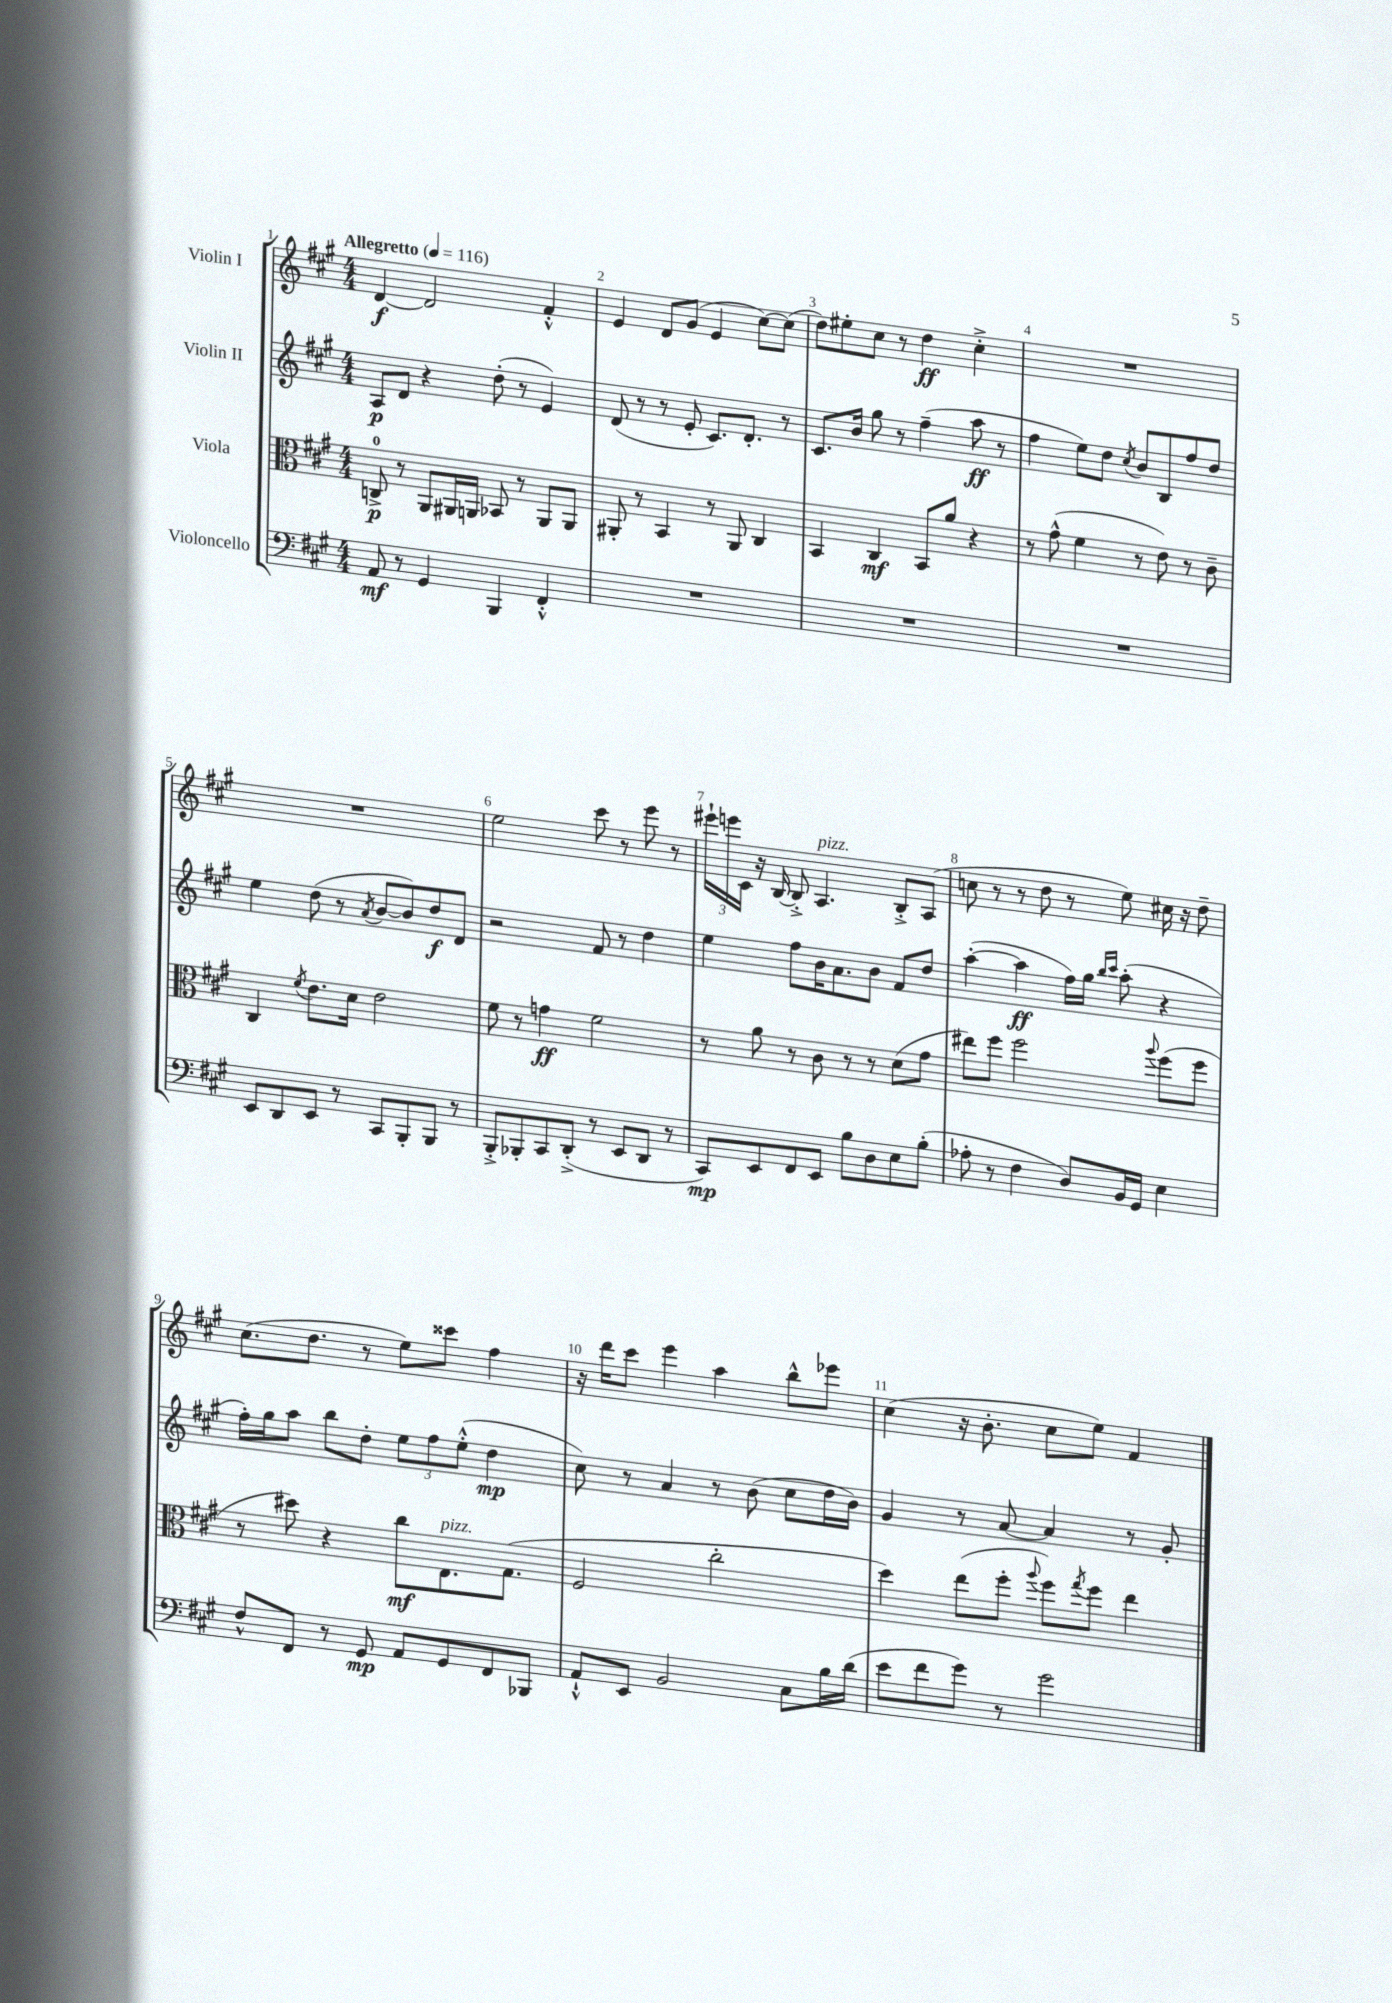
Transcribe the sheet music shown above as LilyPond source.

<<
\new StaffGroup <<
\new Staff = "s0" \with { instrumentName = "Violin I" } {
    \clef treble \key a \major \numericTimeSignature \time 4/4 \tempo "Allegretto" 4 = 116
    d'4~\f d'2 fis'4-.-^ |
    e'4 d'8 gis'8( e'4 cis''8~) cis''8( |
    d''8) eis''8-. cis''8 r8 d''4\ff cis''4-.-> |
    R1 |
    R1 |
    e''2 cis'''8 r8 e'''8 r8 |
    \tuplet 3/2 { eis'''16-! e'''16 cis'16 } r16 b16~ b8-.-> a4.^\markup { \italic "pizz." } b8-.-> a8( |
    c''8 r8 r8 d''8 r8 e''8) cis''16 r16 d''8-- |
    cis''8.( d''8. r8 e''8) cisis'''8 fis''4 |
    r16 d'''16 cis'''8 e'''4 a''4 b''8-^ ees'''8 |
    cis''4( r16 b'8.-. cis''8 e''8) fis'4 \bar "|." |
}
\new Staff = "s1" \with { instrumentName = "Violin II" } {
    \clef treble \key a \major \numericTimeSignature \time 4/4
    a8\p d'8 r4 d''8-.( r8 e'4) |
    d'8( r8 r8 e'8-. cis'8.) d'8.-. r8 |
    cis'8. b'16 gis''8 r8 fis''4--( a''8\ff r8 |
    fis''4 e''8) d''8 \acciaccatura { cis''8 } b'8 b8 fis''8 d''8 |
    e''4 d''8( r8 \acciaccatura { a'8 } b'8~ b'8) d''8\f d'8 |
    r2 fis'8 r8 d''4 |
    e''4 fis''8 b'16 a'8. b'8 fis'8 d''8 |
    a''4~-.( a''4\ff fis''16) gis''16 \grace { b''16 cis'''16 } a''8-.( r4 |
    fis''16-.) gis''16 a''8 b''8 d''8-. \tuplet 3/2 { e''8 fis''8 e''8-.-^( } d''4\mp |
    cis''8) r8 a'4 r8 b'8( cis''8 d''16 b'16) |
    gis'4 r8 a'8~ a'4 r8 gis'8-. \bar "|." |
}
\new Staff = "s2" \with { instrumentName = "Viola" } {
    \clef alto \key a \major \numericTimeSignature \time 4/4
    c8-0->\p r8 a,8 ais,16 a,16 bes,8 r8 a,8 a,8 |
    ais,8-. r8 b,4 r8 ais,8 cis4 |
    b,4 cis4\mf b,8 a'8 r4 |
    r8 gis'8-^( fis'4 r8 e'8) r8 cis'8-- |
    cis4 \acciaccatura { fis'8 } e'8. d'16 e'2 |
    fis'8 r8 g'4\ff fis'2 |
    r8 a'8 r8 cis'8 r8 r8 d'8( gis'8 |
    eis''8) fis''8 fis''2 \appoggiatura { a''8 } fis''8( fis''8 |
    r8 dis''8) r4 cis''8\mf e8.^\markup { \italic "pizz." } gis8.( |
    fis2 cis''2-. |
    d''4) e''8( fis''8-. \appoggiatura { a''8 } fis''8) \acciaccatura { gis''8 } fis''8 e''4 \bar "|." |
}
\new Staff = "s3" \with { instrumentName = "Violoncello" } {
    \clef bass \key a \major \numericTimeSignature \time 4/4
    a,8\mf r8 gis,4 b,,4 fis,4-.-^ |
    R1 |
    R1 |
    R1 |
    e,8 d,8 e,8 r8 cis,8 b,,8-. b,,8 r8 |
    b,,8-.-> bes,,8-. cis,8 d,8-.->( r8 e,8 d,8 r8 |
    cis,8\mp) e,8 fis,8 e,8 b8 d8 e8 b8-.( |
    aes8-. r8 fis4 d8) b,16 gis,16 e4 |
    fis8-^ fis,8 r8 gis,8\mp a,8 gis,8 fis,8 bes,,8 |
    a,8-!-^ e,8 b,2 cis8 b16 d'16( |
    e'8 fis'8 gis'8) r8 gis'2 \bar "|." |
}
>>
>>
\layout { \context { \Score \override BarNumber.break-visibility = ##(#f #t #t) barNumberVisibility = #all-bar-numbers-visible } }
